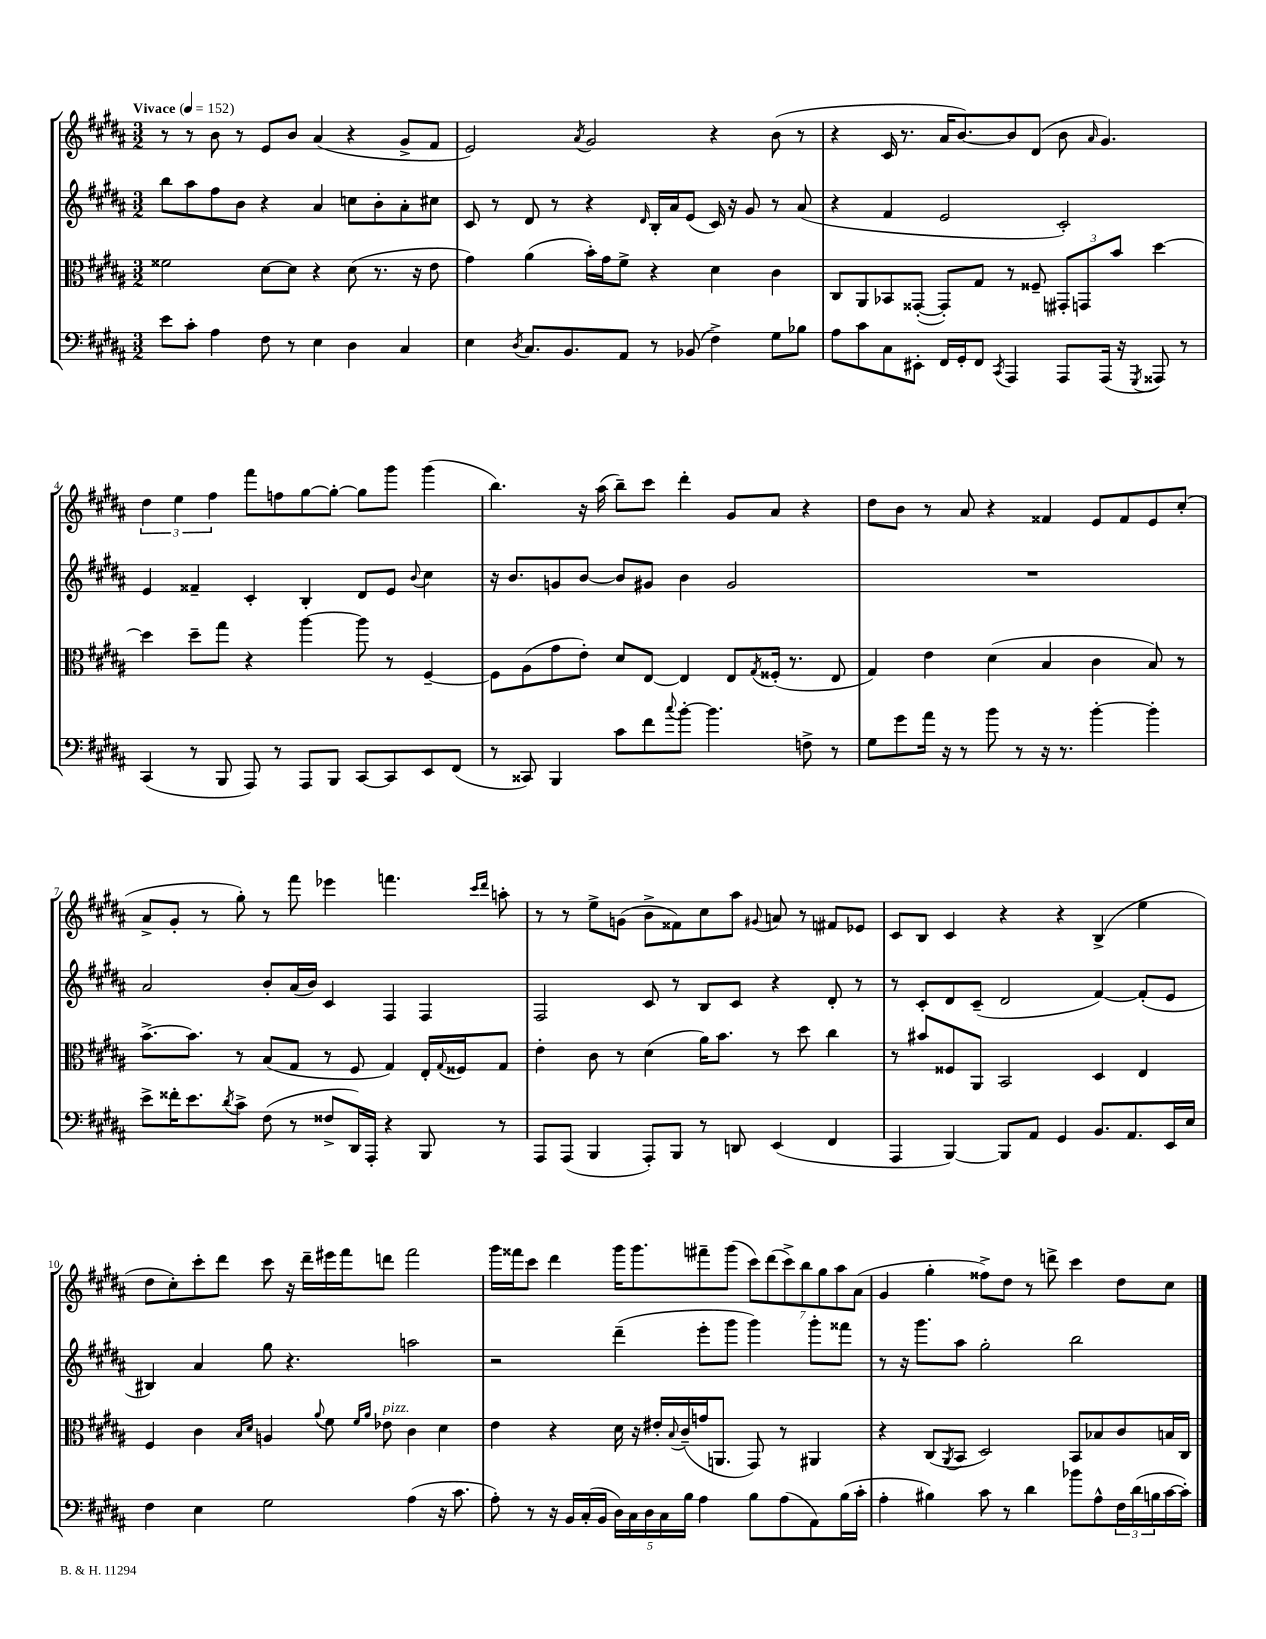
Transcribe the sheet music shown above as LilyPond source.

<<
\new StaffGroup <<
\new Staff = "s0" {
    \clef treble \key b \major \numericTimeSignature \time 3/2 \tempo "Vivace" 4 = 152
    r8 r8 b'8 r8 e'8 b'8 ais'4( r4 gis'8-> fis'8 |
    e'2) \acciaccatura { ais'8 } gis'2 r4 b'8( r8 |
    r4 cis'16 r8. ais'16 b'8.~) b'8 dis'8( b'8 \grace { ais'16 } gis'4.) |
    \tuplet 3/2 { dis''4 e''4 fis''4 } fis'''8 f''8 gis''8~ gis''8~-. gis''8 gis'''8 gis'''4( |
    b''4.) r16 ais''16( b''8--) cis'''8 dis'''4-. gis'8 ais'8 r4 |
    dis''8 b'8 r8 ais'8 r4 fisis'4 e'8 fisis'8 e'8 cis''8-.( |
    ais'8-> gis'8-. r8 gis''8-.) r8 fis'''8 ees'''4 f'''4. \grace { cis'''16 dis'''16 } a''8-. |
    r8 r8 e''8-> g'8( b'8-> fisis'8) cis''8 ais''8 \appoggiatura { gis'8 } a'8 r8 fis'8 ees'8 |
    cis'8 b8 cis'4 r4 r4 b4->( e''4 |
    dis''8 cis''8-.) cis'''8-. dis'''8 cis'''8 r16 dis'''16-- eis'''16 fis'''16 d'''8 fis'''2 |
    gis'''16 fisis'''16 cis'''8 dis'''4 gis'''16 gis'''8. fis'''8-- gis'''8( \tuplet 7/4 { cis'''8) dis'''8( cis'''8->) b''8 gis''8 ais''8 ais'8( } |
    gis'4 gis''4-. fisis''8->) dis''8 r8 d'''8-> cis'''4 dis''8 cis''8 \bar "|." |
}
\new Staff = "s1" {
    \clef treble \key b \major \numericTimeSignature \time 3/2
    b''8 ais''8 fis''8 b'8 r4 ais'4 c''8 b'8-. ais'8-. cis''8 |
    cis'8 r8 dis'8 r8 r4 \grace { dis'16 } b16-. ais'16 e'8( cis'16) r16 gis'8 r8 ais'8( |
    r4 fis'4 e'2 cis'2-.) |
    e'4 fisis'4-- cis'4-. b4-. dis'8 e'8 \appoggiatura { b'8 } cis''4 |
    r16 b'8. g'8 b'8~ b'8 gis'8 b'4 gis'2 |
    R1. |
    ais'2 b'8-. ais'16( b'16) cis'4 fis4 fis4 |
    fis2 cis'8 r8 b8 cis'8 r4 dis'8-. r8 |
    r8 cis'8-. dis'8 cis'8--( dis'2 fis'4~) fis'8-.( e'8 |
    bis4) ais'4 gis''8 r4. a''2 |
    r2 dis'''4--( e'''8-. gis'''8 gis'''4) gis'''8-. fisis'''8 |
    r8 r16 gis'''8. ais''8 gis''2-. b''2 \bar "|." |
}
\new Staff = "s2" {
    \clef alto \key b \major \numericTimeSignature \time 3/2
    fisis'2 dis'8~ dis'8 r4 dis'8( r8. r16 e'8 |
    gis'4) ais'4( b'16-.) gis'16 fis'8-> r4 dis'4 cis'4 |
    cis8 ais,8 bes,8 gisis,8~-.( gisis,8-.) gis8 r8 fisis8-- \tuplet 3/2 { gis,8-. g,8 b'8 } dis''4~ |
    dis''4 dis''8-- gis''8 r4 ais''4~ ais''8 r8 fis4~-- |
    fis8 ais8( gis'8 e'8-.) dis'8 e8~ e4 e8 \acciaccatura { gis8 } fisis16-.( r8. e8 |
    gis4) e'4 dis'4( b4 cis'4 b8) r8 |
    b'8.~-> b'8. r8 b8( gis8 r8 fis8 gis4) e16-. \appoggiatura { gis8 } fisis16 gis8 |
    e'4-. cis'8 r8 dis'4( ais'16) b'8. r8 dis''8 cis''4 |
    r8 bis'8 fisis8 ais,8 b,2 dis4 e4 |
    fis4 cis'4 \grace { b16 dis'16 } a4 \appoggiatura { ais'8 } fis'8 \grace { fis'16 ais'16 } ees'8^\markup { \italic "pizz." } cis'4 dis'4 |
    e'4 r4 dis'16 r16 eis'16-. \appoggiatura { b8 } cis'16--( g'16 a,8. gis,8) r8 ais,4 |
    r4 cis8( \acciaccatura { ais,8 } b,8 dis2) b,8 bes8 cis'8 b16 cis16 \bar "|." |
}
\new Staff = "s3" {
    \clef bass \key b \major \numericTimeSignature \time 3/2
    e'8 cis'8-. ais4 fis8 r8 e4 dis4 cis4 |
    e4 \acciaccatura { dis8 } cis8. b,8. ais,8 r8 bes,8( fis4->) gis8 bes8 |
    ais8 cis'8 cis8 eis,8-. fis,16 gis,16-. fis,8 \acciaccatura { cis,8 } ais,,4 ais,,8 ais,,16( r16 \acciaccatura { gis,,8 } aisis,,8) r8 |
    cis,4( r8 b,,8 ais,,8) r8 ais,,8 b,,8 cis,8~ cis,8 e,8 fis,8( |
    r8 cisis,8) b,,4 cis'8 fis'8 \appoggiatura { cis''8 } b'8~-. b'4. f8-> r8 |
    gis8 gis'8 ais'16 r16 r8 b'8 r8 r16 r8. b'4~-. b'4-. |
    e'8-> fisis'16-. e'8. \acciaccatura { dis'8 } cis'8-> fis8( r8 fisis8-> dis,16) ais,,16-. r4 b,,8 r8 |
    ais,,8 ais,,8( b,,4 ais,,8-.) b,,8 r8 d,8 e,4( fis,4 |
    ais,,4 b,,4~) b,,8 ais,8 gis,4 b,8. ais,8. e,16 e16 |
    fis4 e4 gis2 ais4( r16 cis'8. |
    ais8-.) r8 r16 b,16 cis16-.( b,16 \tuplet 5/4 { dis16) cis16 dis16 cis16 b16 } ais4 b8 ais8( ais,8) b16( cis'16-. |
    ais4-. bis4) cis'8 r8 dis'4 bes'8 ais8-^ \tuplet 3/2 { fis16 dis'16( b16 } cis'16~ cis'16-.) \bar "|." |
}
>>
>>
